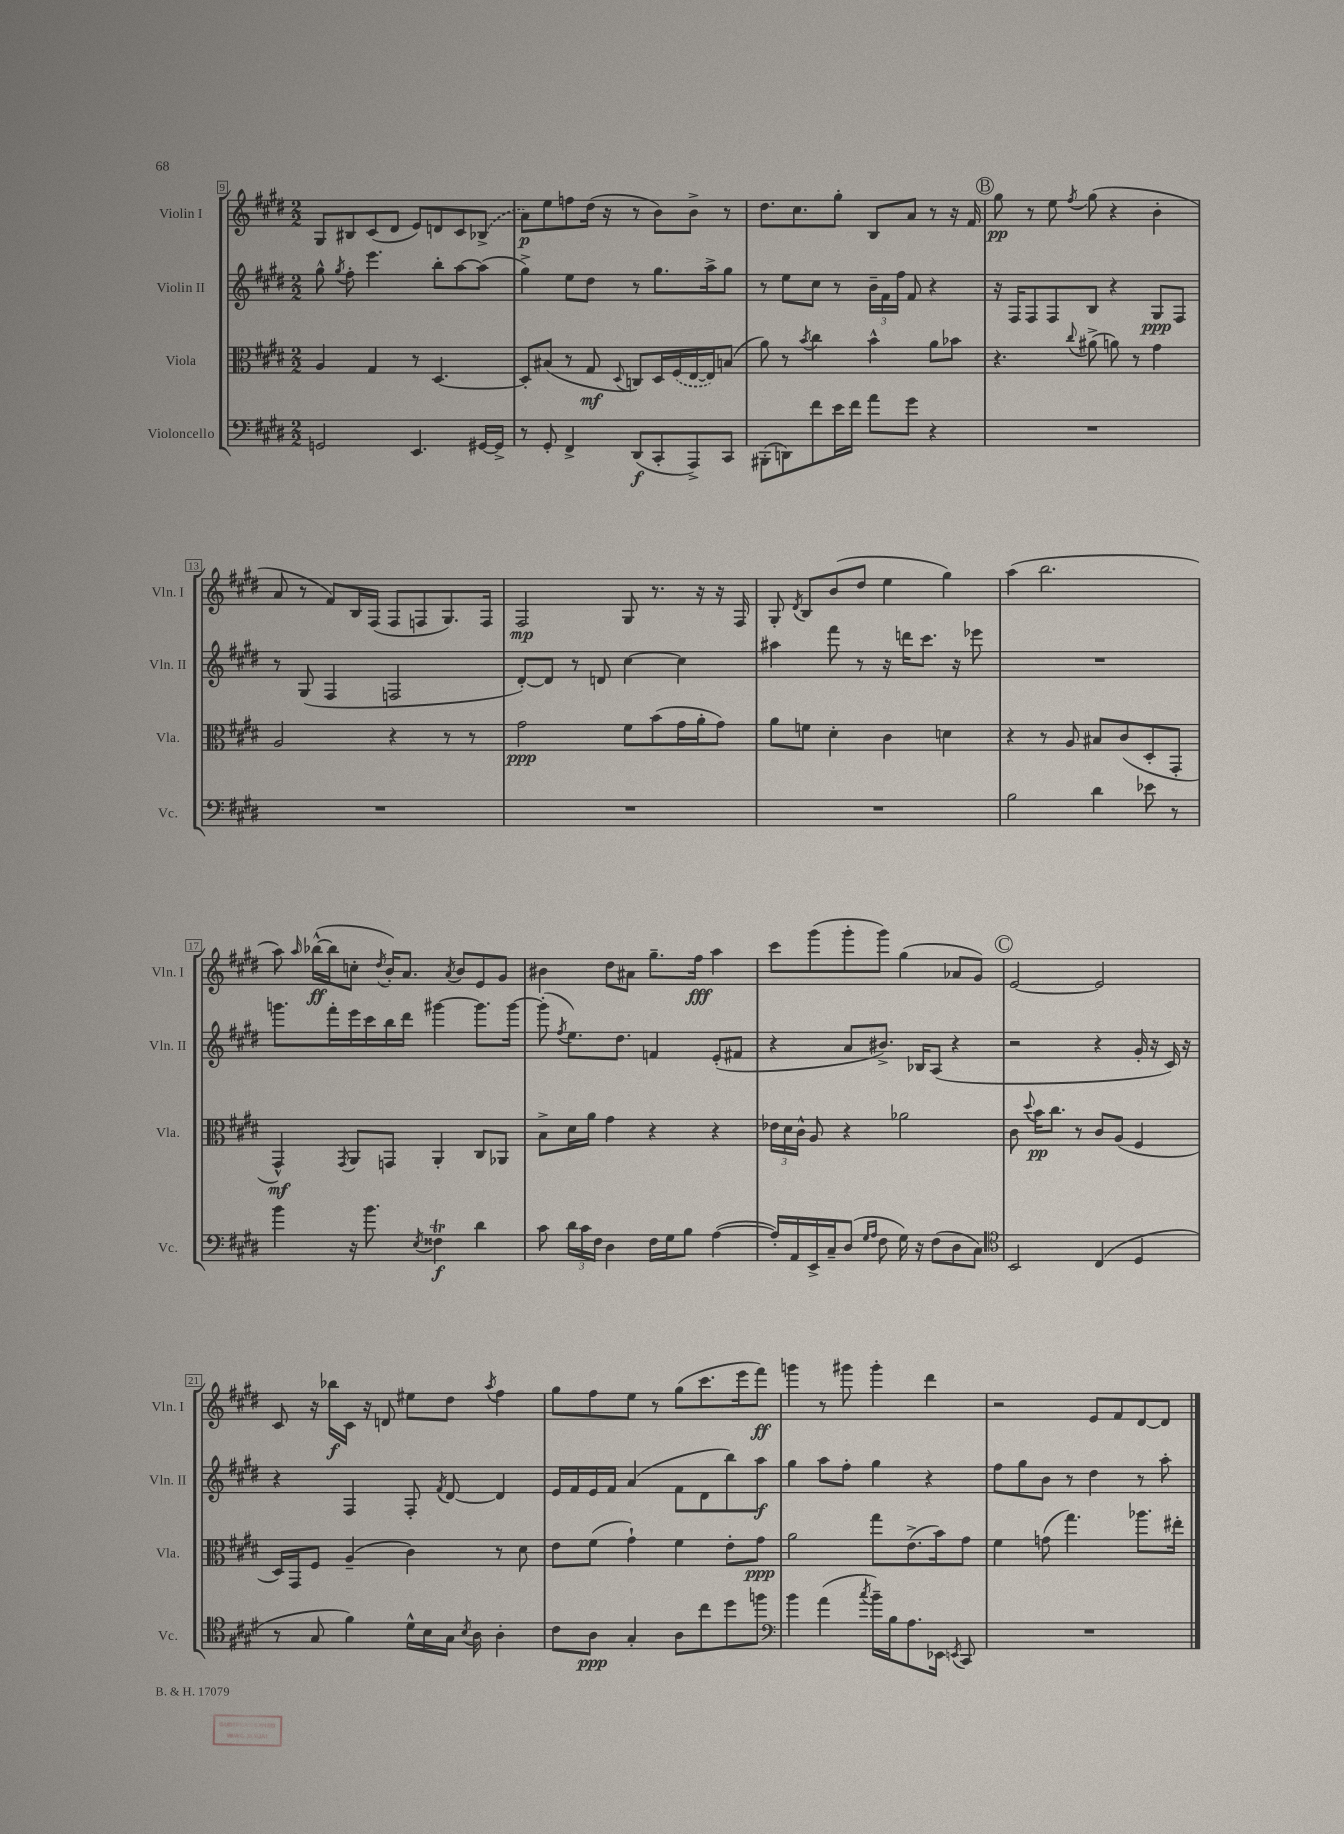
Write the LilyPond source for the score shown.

<<
\new StaffGroup <<
\new Staff = "s0" \with { instrumentName = "Violin I" shortInstrumentName = "Vln. I" } {
    \clef treble \key e \major \numericTimeSignature \time 2/2
    \autoBeamOff gis8[ bis8 cis'8( dis'8] e'8[) d'8 cis'8 \once \slurDashed bes8]->( |
    a'8[\p) e''8 f''8 dis''16]( r16 r8 b'8[) b'8]-> r8 |
    dis''8.[ cis''8. gis''8]-. b8[ a'8] r8 r16 fis'16 |
    \mark \markup { \circle "B" } gis''8\pp r8 e''8 \acciaccatura { fis''8 } gis''8( r4 b'4-. |
    a'8 r8 fis'8[) b16 fis16]( fis8[ f8 gis8.) f16] |
    fis2\mp gis8 r8. r16 r16 fis16 |
    gis8-. \acciaccatura { dis'8 } b8[ b'8( dis''8] e''4 gis''4) |
    a''4( b''2. |
    a''8) \grace { a''16 } bes''16[~-^\ff( bes''16 c''8]-. \acciaccatura { dis''8 } b'16[-.) a'8.] \acciaccatura { a'8 } b'8[ e'8 gis'8] |
    bis'4 dis''8[ ais'8] gis''8.[-- fis''16]\fff a''4 |
    cis'''8[ gis'''8( gis'''8-. gis'''8]) gis''4( aes'8[ gis'8]) |
    \mark \markup { \circle "C" } e'2~ e'2 |
    cis'8 r16 bes''16[\f cis'16] r16 d'8 eis''8[ dis''8] \acciaccatura { a''8 } fis''4 |
    gis''8[ fis''8 e''8] r8 gis''8[( cis'''8. e'''16 fis'''8]\ff) |
    g'''4 r8 gis'''8 gis'''4-. dis'''4 |
    r2 e'8[ fis'8 dis'8~ dis'8] \bar "|." |
}
\new Staff = "s1" \with { instrumentName = "Violin II" shortInstrumentName = "Vln. II" } {
    \clef treble \key e \major \numericTimeSignature \time 2/2
    \autoBeamOff gis''8-^ \acciaccatura { gis''8 } fis''8-. e'''4. b''8[-. a''8~ a''8]( |
    gis''4->) e''8[ dis''8] r8 gis''8.[ a''16-> gis''8] |
    r8 e''8[ cis''8] r8 \tuplet 3/2 { b'16[-- fis'16 fis''16] } fis'8 r4 |
    \mark \markup { \circle "B" } r16 fis16[ fis8 fis8 b8] r4 gis8[\ppp fis8] |
    r8 gis8( fis4 f2 |
    dis'8[~-.) dis'8] r8 d'8 cis''4~ cis''4 |
    ais''4 fis'''8 r8 r16 d'''16[ cis'''8.] r16 ees'''8 |
    R1 |
    g'''8.[ fis'''16-. e'''16 cis'''16 b''16 dis'''16] gis'''4~ gis'''8.[ gis'''16]~ |
    gis'''8-.( \acciaccatura { fis''8 } e''8.[) dis''8.] f'4 e'8[-.( fis'8] |
    r4 a'8[ bis'8.]->) bes16[ a8]( r4 |
    \mark \markup { \circle "C" } r2 r4 gis'16-. r16 cis'16) r16 |
    r4 fis4 fis8-. \acciaccatura { fis'8 } dis'8~ dis'4 |
    e'16[ fis'16 e'16 fis'16] a'4( fis'8[ dis'8 b''8) a''8]\f |
    gis''4 a''8[ fis''8]-. gis''4 r4 |
    fis''8[ gis''8 b'8] r8 dis''4 r8 a''8-. \bar "|." |
}
\new Staff = "s2" \with { instrumentName = "Viola" shortInstrumentName = "Vla." } {
    \clef alto \key e \major \numericTimeSignature \time 2/2
    \autoBeamOff a4 gis4 r8 dis4.~ |
    dis8[-. bis8]( r8 gis8\mf \appoggiatura { dis8 } c8[) dis16 \once \slurDashed fis16( e16~ e16) b8]( |
    a'8) r8 \acciaccatura { b'8 } cis''4 b'4-^ a'8[ bes'8] |
    \mark \markup { \circle "B" } r4. \appoggiatura { cis''8 } ais'8->( a'8) r8 gis'4 |
    a2 r4 r8 r8 |
    gis'2\ppp fis'8[ b'8( gis'16 a'16-. gis'8]) |
    a'8[ f'8] dis'4-. cis'4 d'4 |
    r4 r8 a8 bis8[ cis'8( dis8-. gis,8]-. |
    gis,4-^\mf) \acciaccatura { gis,8 } a,8[ g,8] a,4-. cis8[ aes,8] |
    b8[-> dis'16 a'16] gis'4 r4 r4 |
    \tuplet 3/2 { ees'16[ dis'16 cis'16]-^ } a8 r4 aes'2 |
    \mark \markup { \circle "C" } cis'8 \appoggiatura { dis''8 } b'16[\pp cis''8.] r8 cis'8[ a8]( fis4 |
    dis16[) gis,16 fis8] a4--( cis'4) r8 dis'8 |
    e'8[ fis'8]( gis'4-!) fis'4 e'8[-. gis'8]\ppp |
    a'2 gis''8[ e'8.->( b'16) gis'8] |
    fis'4 g'8( gis''4.) aes''8.[ eis''16]-. \bar "|." |
}
\new Staff = "s3" \with { instrumentName = "Violoncello" shortInstrumentName = "Vc." } {
    \clef bass \key e \major \numericTimeSignature \time 2/2
    \autoBeamOff g,2 e,4. gis,16[~ gis,16]-> |
    r8 gis,8-. fis,4-> dis,8[\f( cis,8-. a,,8->) cis,8] |
    bis,,8[-.( d,8) fis'8 e'16 fis'16] a'8[ gis'8] r4 |
    \mark \markup { \circle "B" } R1 |
    R1 |
    R1 |
    R1 |
    b2 dis'4 ees'8 r8 |
    b'4 r16 b'8. \acciaccatura { e8 } fisis4\trill\f dis'4 |
    cis'8 \tuplet 3/2 { dis'16[ cis'16 fis16] } dis4 fis16[ gis16 b8] a4~( |
    a16[-.) a,16 e,16-> cis16-- dis8]( \grace { gis16[ a16] } fis8 gis16) r16 fis8[( dis8 cis8]) |
    \mark \markup { \circle "C" } \clef tenor b,2 cis4( dis4 |
    r8 gis8 fis'4) dis'16[-^ b16 gis16] \acciaccatura { b8 } a16 a4-. |
    cis'8[ a8]\ppp gis4-. a8[ cis''8 dis''8 f''8] |
    \clef bass b'4 a'4( \acciaccatura { cis''8 } b'16[--) b16 a8. ees,16] \acciaccatura { e,8 } cis,8 |
    R1 \bar "|." |
}
>>
>>
\layout { \context { \Score currentBarNumber = #9 \override BarNumber.stencil = #(make-stencil-boxer 0.1 0.3 ly:text-interface::print) } }
